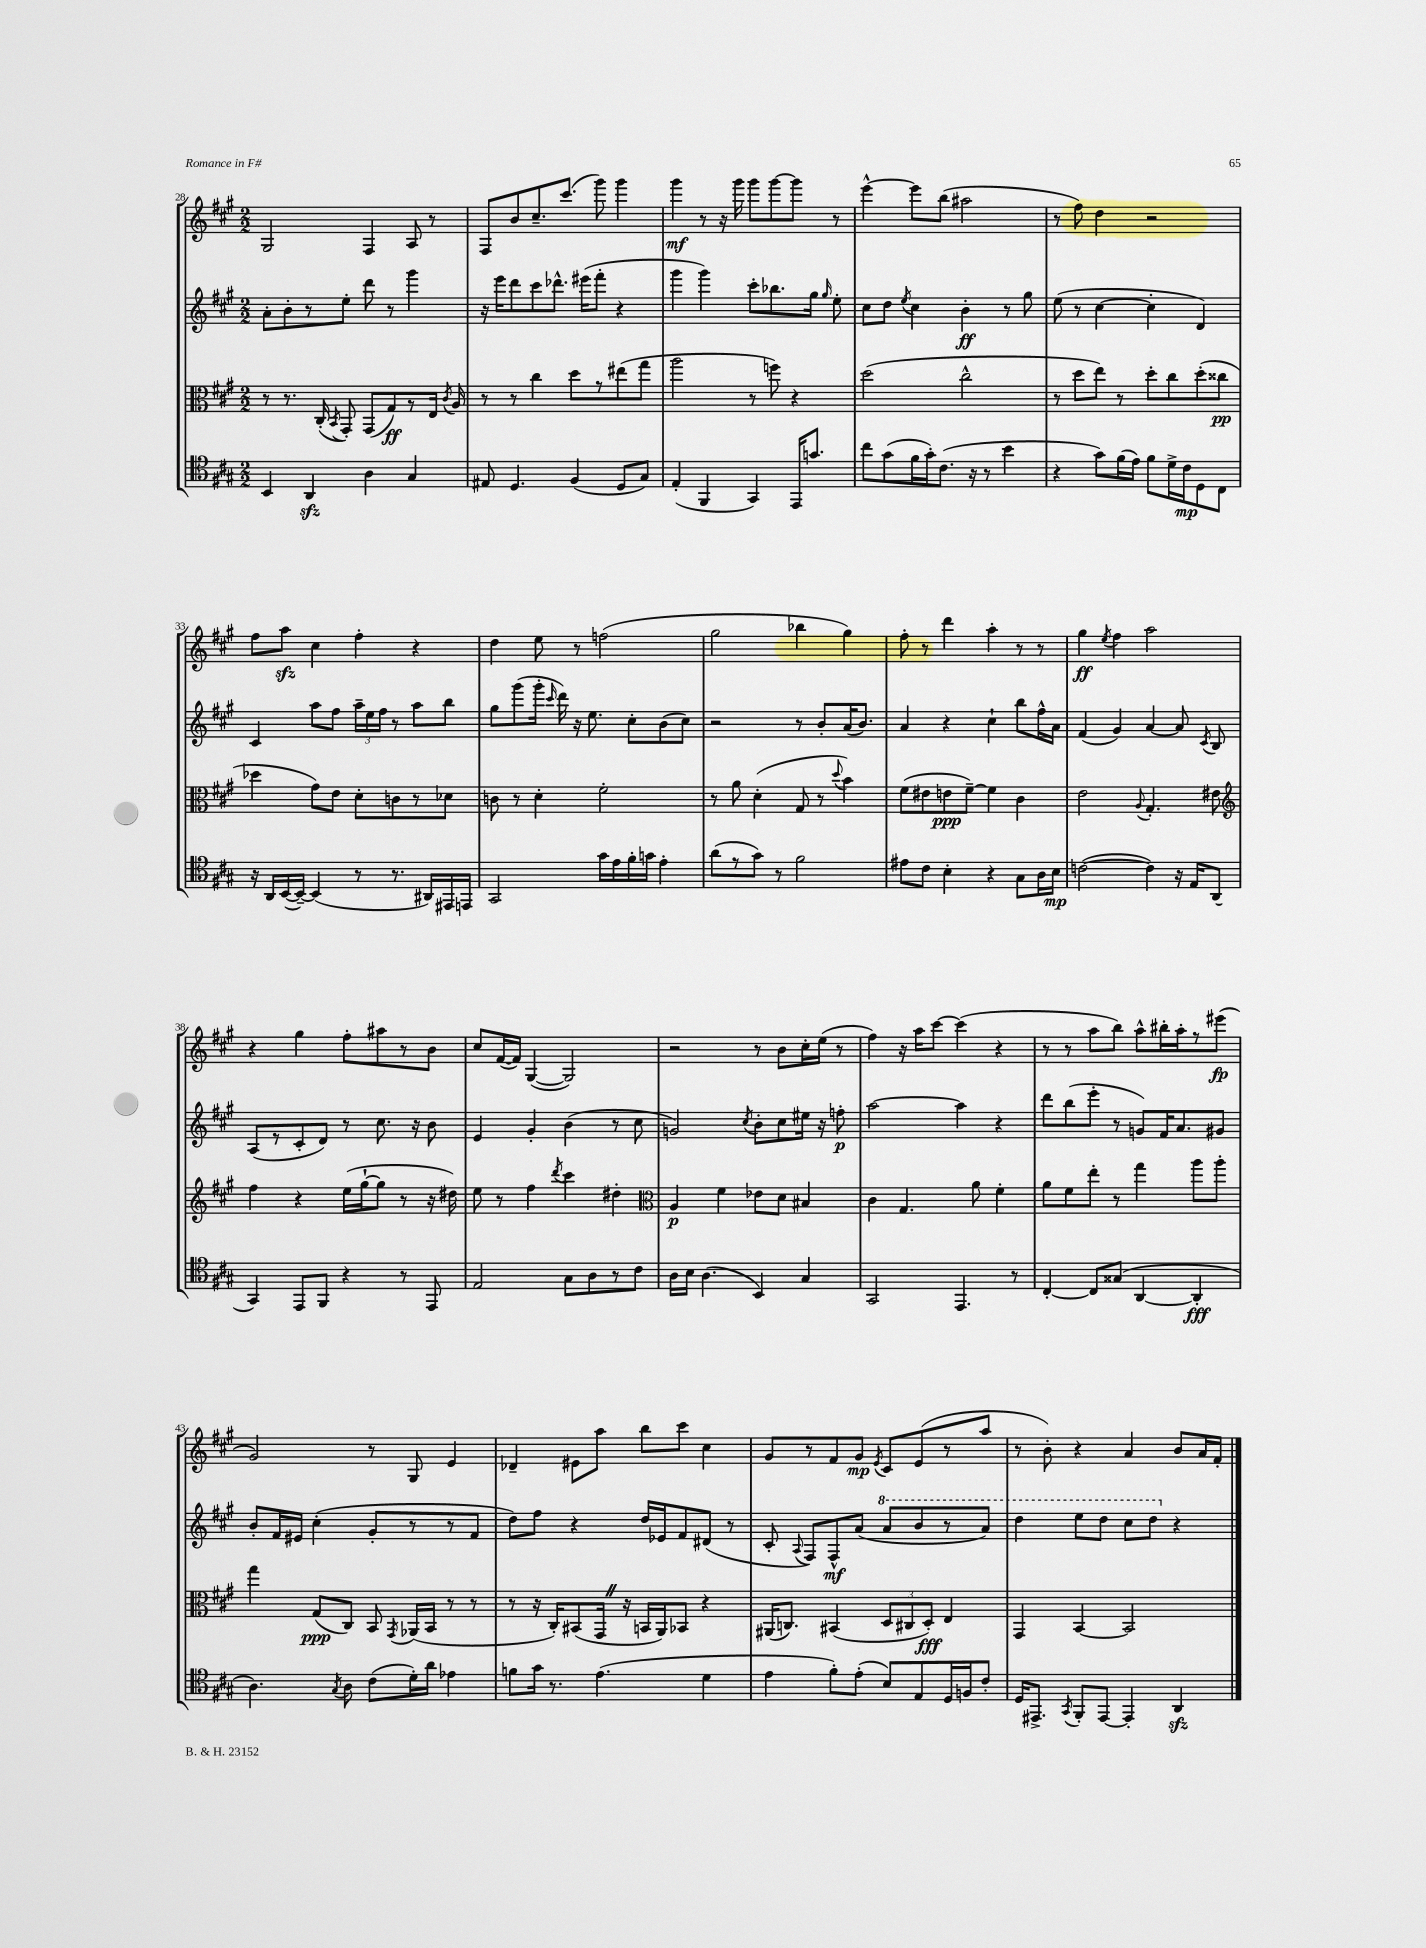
<<
\new StaffGroup <<
\new Staff = "s0" {
    \clef treble \key a \major \numericTimeSignature \time 2/2
    \autoBeamOff gis2 fis4 a8 r8 |
    fis8[ b'8 cis''8.-- cis'''8.]( gis'''8) gis'''4 |
    gis'''4\mf r8 r16 gis'''16 gis'''8[ gis'''8~ gis'''8] r8 |
    e'''4~-^ e'''8[ b''8]( ais''2 |
    r8 fis''8) d''4 r2 |
    fis''8[ a''8]\sfz cis''4 fis''4-. r4 |
    d''4 e''8 r8 f''2( |
    gis''2 bes''4 gis''4) |
    fis''8-. r8 d'''4 a''4-. r8 r8 |
    gis''4\ff \acciaccatura { e''8 } fis''4 a''2 |
    r4 gis''4 fis''8[-. ais''8 r8 b'8] |
    cis''8[ fis'16~( fis'16]) gis4~( gis2) |
    r2 r8 b'8[ cis''16-. e''16]( r8 |
    fis''4) r16 a''16[ cis'''8]~ cis'''4( r4 |
    r8 r8 a''8[ b''8]) a''8[-^ bis''16-. a''16-. r8 eis'''8]\fp( |
    gis'2) r8 gis8 e'4 |
    des'4-- eis'8[ a''8] b''8[ cis'''8] cis''4 |
    gis'8[ r8 fis'8 gis'8]\mp \acciaccatura { e'8 } cis'8[ e'8( r8 a''8] |
    r8 b'8-.) r4 a'4 b'8[ a'16 fis'16]-. \bar "|." |
}
\new Staff = "s1" {
    \clef treble \key a \major \numericTimeSignature \time 2/2
    \autoBeamOff a'8[-. b'8-. r8 e''8]-. d'''8 r8 gis'''4 |
    r16 e'''16[ d'''8 cis'''8 des'''8.]-^ eis'''16[( fis'''8]-. r4 |
    gis'''4 gis'''4) cis'''8[-. bes''8. gis''16] \grace { gis''16 } e''8-. |
    cis''8[ d''8] \acciaccatura { e''8 } cis''4 b'4-.\ff r8 gis''8 |
    e''8( r8 cis''4~ cis''4-. d'4) |
    cis'4 a''8[ fis''8] \tuplet 3/2 { a''16[-- e''16 fis''16] } r8 a''8[ b''8] |
    gis''8[ gis'''8( gis'''16]-. \grace { cis'''16 } d'''16) r16 e''8. cis''8[-. b'8( cis''8]) |
    r2 r8 b'8[-. a'16( b'8.]) |
    a'4 r4 cis''4-! b''8[ fis''16-^ a'16] |
    fis'4( gis'4) a'4~ a'8 \acciaccatura { cis'8 } b8 |
    a8[( r8 cis'8-. d'8]) r8 cis''8. r16 b'8 |
    e'4 gis'4-. b'4( r8 cis''8 |
    g'2) \acciaccatura { cis''8 } b'8[-. cis''8 eis''16] r16 f''8-.\p |
    a''2~ a''4 r4 |
    d'''8[ b''8( e'''8]-. r8 g'8[) fis'16 a'8. gis'8] |
    b'8[-. fis'16 eis'16] cis''4-.( gis'8[-. r8 r8 fis'8] |
    d''8[) fis''8] r4 d''16[ ees'16 fis'8 dis'8]( r8 |
    cis'8-. \appoggiatura { a8 } fis8[) fis8-^\mf a'8]( \ottava #1 a''8[ b''8 r8 a''8]) |
    d'''4 e'''8[ d'''8] cis'''8[ d'''8] \ottava #0 r4 \bar "|." |
}
\new Staff = "s2" {
    \clef alto \key a \major \numericTimeSignature \time 2/2
    \autoBeamOff r8 r8. cis16-.( \acciaccatura { b,8 } gis,8-.) gis,8[( gis8\ff) r8 e16] \acciaccatura { cis'8 } a16 |
    r8 r8 cis''4 d''8[ r8 eis''8( gis''8] |
    a''2 r8 f''8) r4 |
    d''2( cis''2-^ |
    r8 d''8[ e''8]) r8 d''8[-. cis''8 d''8-.( cisis''8]\pp |
    des''4 gis'8[) e'8] d'8[-. c'8 r8 des'8] |
    c'8 r8 d'4-. fis'2-. |
    r8 a'8 d'4-.( gis8 r8 \appoggiatura { d''8 } b'4) |
    fis'8[( eis'8 e'8\ppp fis'8]~--) fis'4 cis'4 |
    e'2 \appoggiatura { a8 } gis4.-. eis'8 |
    \clef treble fis''4 r4 e''16[( gis''16~-! gis''8] r8 r16 dis''16) |
    e''8 r8 fis''4 \acciaccatura { d'''8 } cis'''4 dis''4-. |
    \clef alto a4\p fis'4 ees'8[ d'8] bis4 |
    cis'4 gis4. a'8 fis'4-. |
    a'8[ fis'8 e''8]-. r8 gis''4 a''8[ a''8]-. |
    gis''4 gis8[\ppp( cis8]) b,8 \acciaccatura { gis,8 } aes,16[( b,16] r8 r8 |
    r8 r16 cis16[-.) bis,8( gis,16] \once \override BreathingSign.text = \markup { \musicglyph "scripts.caesura.straight" } \breathe r16 b,16[ a,16) bes,8] r4 |
    ais,16[( c8.]) bis,4( \tuplet 3/2 { d8[ cis8 d8]-.\fff) } e4 |
    gis,4 b,4~ b,2 \bar "|." |
}
\new Staff = "s3" {
    \clef tenor \key a \major \numericTimeSignature \time 2/2
    \autoBeamOff b,4 a,4\sfz a4 gis4 |
    eis8 d4. fis4( d8[ gis8]) |
    e4-.( fis,4 gis,4) e,16[ g'8.] |
    cis''8[ gis'8( fis'16 gis'16-.) cis'8.]( r16 r8 b'4 |
    r4 gis'8[) fis'16( e'16]) fis'8[ d'16-> cis'16\mp d8 cis8] |
    r16 a,16[ b,16~( b,16]~--) b,4( r8 r8. ais,16[) eis,16 e,16] |
    gis,2 gis'16[ e'16 fis'16-. g'16] e'4-. |
    a'8[( r8 gis'8]) r8 fis'2 |
    eis'8[ cis'8] b4-. r4 gis8[ a16 b16]\mp |
    c'2~( c'4) r16 e16[ a,8]( |
    gis,4) e,8[ fis,8] r4 r8 e,8 |
    e2 gis8[ a8 r8 cis'8] |
    a16[ b16] a4.( b,4) gis4 |
    gis,2 e,4. r8 |
    cis4~-. cis8[ gisis8]( a,4~ a,4-.\fff |
    a4.) \acciaccatura { gis8 } a8 cis'8[( d'16-.) a'16] ees'4 |
    f'8[ gis'16] r8. e'4.( d'4 |
    e'4 fis'8[-.) e'8]-.( b8[) e8 d16 f16 cis'8]-. |
    d16[ eis,8.]-> \acciaccatura { gis,8 } fis,8[-. eis,8]~ eis,4-. a,4\sfz \bar "|." |
}
>>
>>
\layout { \context { \Score currentBarNumber = #28 } }
